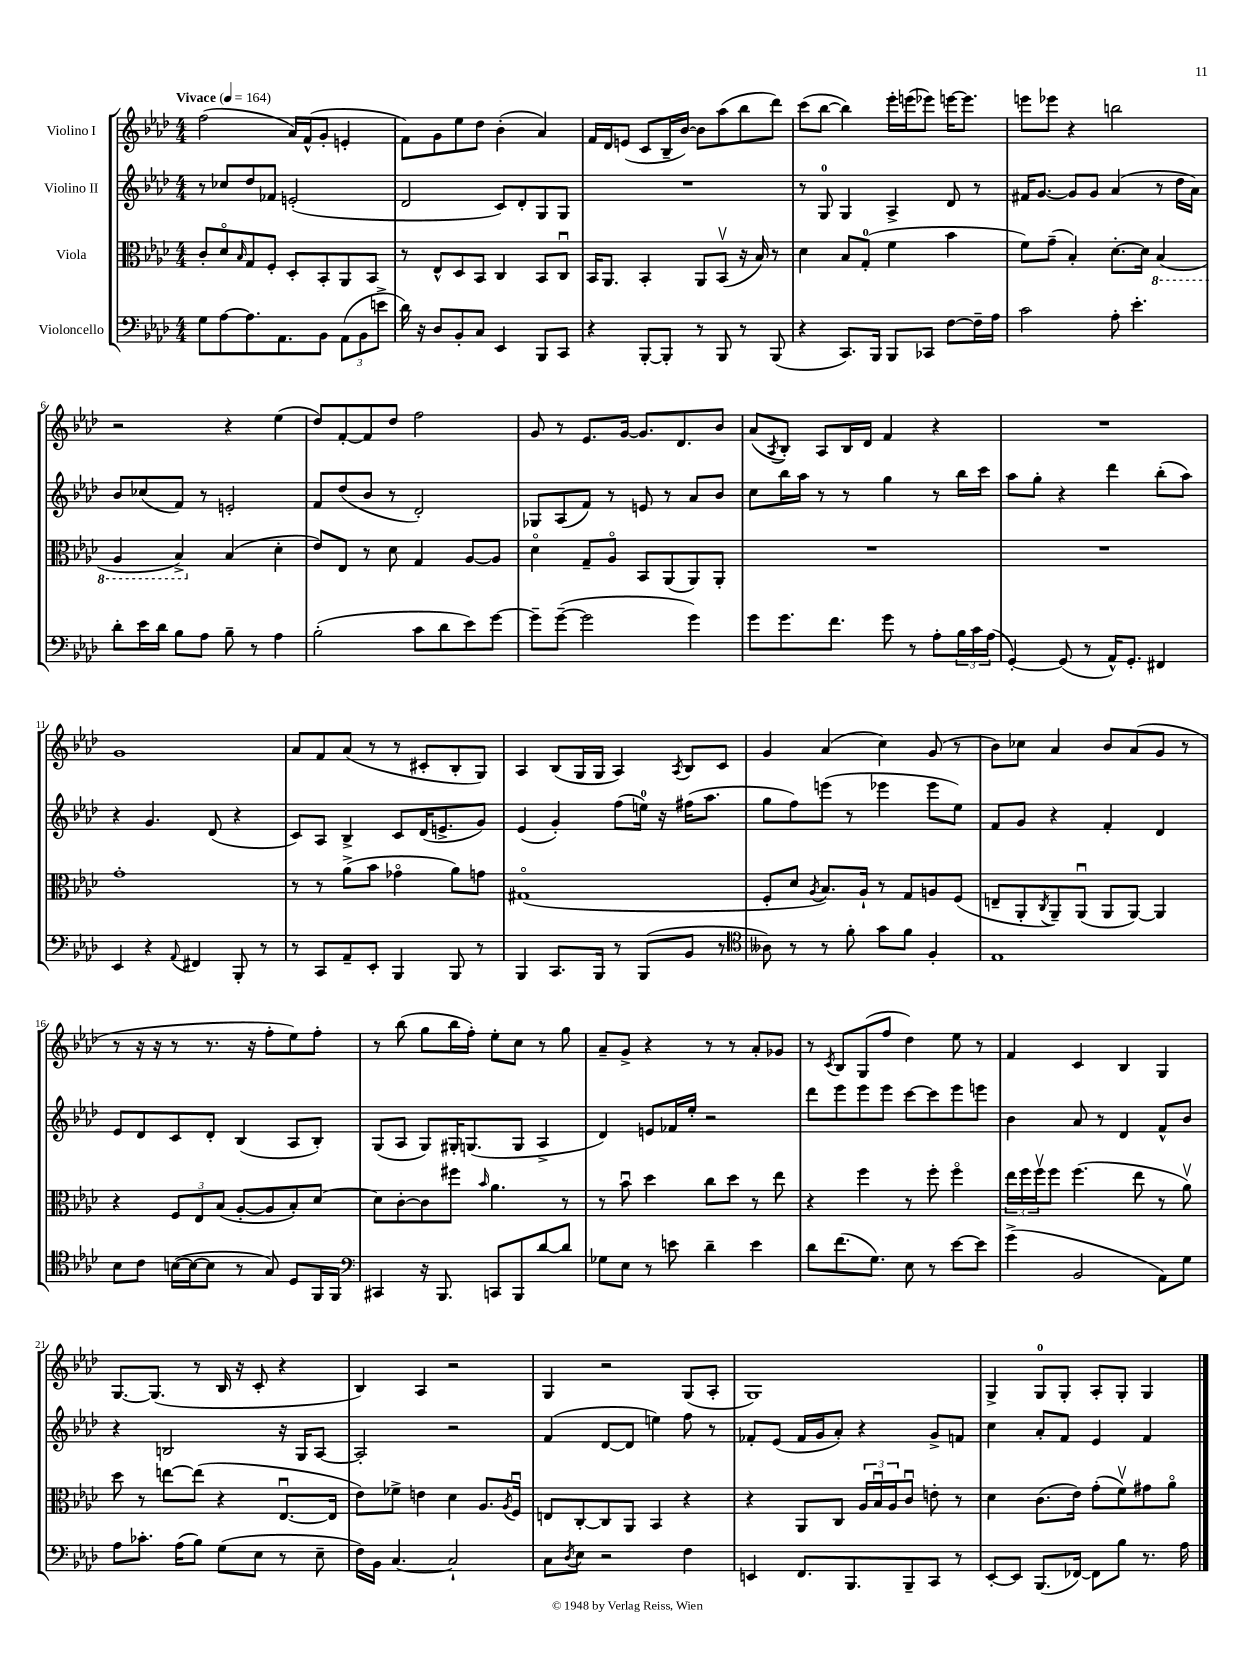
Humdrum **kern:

**kern	**kern	**kern	**kern
*staff4	*staff3	*staff2	*staff1
*clefF4	*clefC3	*clefG2	*clefG2
*k[b-e-a-d-]	*k[b-e-a-d-]	*k[b-e-a-d-]	*k[b-e-a-d-]
*M4/4	*M4/4	*M4/4	*M4/4
*MM164	*MM164	*MM164	*MM164
8G	8c'	8r	(2ff
[8A-	8d-o	8cc-	.
.	16qqB-	.	.
8.A-]	8G	8dd-	.
.	8F'	8f-	.
8.AA-	.	.	.
.	8D-'	(2e'	16a-)
.	.	.	(16f^^
8BB-	8BB-'	.	8g'
(12AA-	8AA-	.	4e'
12BB-	.	.	.
.	8BB-	.	.
12e^	.	.	.
=	=	=	=
16d-)	8r	2d-	8f)
16r	.	.	.
8D-	8E-^^	.	8g
8BB-'	8D-	.	8ee-
8C	8BB-	.	8dd-
4EE-	4C	8c)	(4b-'
.	.	8d-'	.
8BBB-	8BB-	8G	4a-)
8CC	8Cu	8G	.
=	=	=	=
4r	16BB-	1r	16f
.	8.AA-	.	16d-
.	.	.	(8e
[8BBB-'	4BB-'	.	8c
8BBB-']	.	.	16B-~
.	.	.	[16b-)
8r	8AA-	.	8b-]
8BBB-	(8BB-v	.	(8aa-
8r	16r	.	8bb-
.	16B-)	.	.
(8BBB-	8r	.	8ddd-)
=	=	=	=
4r	4d-	8r	(8ccc
.	.	8G	[8bb-
8.CC)	8B-	4G	4bb-])
.	(8G'	.	.
16BBB-	.	.	.
8BBB-	4f	4A-^	16eee-'
.	.	.	(16eee
8CC-	.	.	8eee-)
[8F	4b-	8d-	[16eee
.	.	.	8.eee]
16F~]	.	8r	.
16A-	.	.	.
=	=	=	=
2c	8f)	16f#	8eee
.	.	[8.g	.
.	(8g~	.	8eee-
.	4B-')	8g]	4r
.	.	8g	.
8A-'	[8.d-'	(4a-	2bb
4.e-'	.	.	.
.	16d-]	.	.
.	(4BB-	8r	.
.	.	16dd-	.
.	.	16a-)	.
=	=	=	=
8d-'	4AA-	8b-	2r
16e-	.	(8cc-	.
16d-	.	.	.
8B-	4BB-^)	8f)	.
8A-	.	8r	.
8B-~	(4B-	2e'	4r
8r	.	.	.
4A-	4d-'	.	(4ee-
=	=	=	=
(2B-'	8e-)	8f	8dd-)
.	8E-	(8dd-	[8f'
.	8r	8b-	8f]
.	8d-	8r	8dd-
8c	4G	2d-')	2ff
8d-	.	.	.
8e-)	[8A-	.	.
[8g	8A-]	.	.
=	=	=	=
8g~]	4d-o	8G-	8g
([8g~	.	(8A-	8r
2g]	8G~	8f)	8.e-
.	8A-o	8r	.
.	.	.	[16g
.	8BB-	8e	8.g]
.	(8AA-	8r	.
.	.	.	8.d-
4g)	8AA-)	8a-	.
.	8AA-'	8b-	8b-
=	=	=	=
8g	1r	8cc	(8a-
.	.	.	8qA-
8.g	.	16bb-	8B-')
.	.	16aa-	.
.	.	8r	8A-
8.f	.	.	.
.	.	8r	16B-
.	.	.	16d-
8g	.	4gg	4f
8r	.	.	.
8A-'	.	8r	4r
24B-	.	16bb-	.
24c	.	.	.
.	.	16ccc	.
(24A-	.	.	.
=	=	=	=
[4GG')	1r	8aa-	1r
.	.	8gg'	.
(8GG]	.	4r	.
8r	.	.	.
16AA-^^)	.	4ddd-	.
8.GG'	.	.	.
4FF#	.	(8bb-'	.
.	.	8aa-)	.
=	=	=	=
4EE-	1g'	4r	1g
4r	.	4.g	.
8qqAA-	.	.	.
4FF#	.	.	.
.	.	(8d-	.
8BBB-'	.	4r	.
8r	.	.	.
=	=	=	=
8r	8r	8c)	8a-
8CC	8r	8A-	8f
8AA-~	(8a-^	4B-^	(8a-
8EE-'	8b-	.	8r
4BBB-	4g-o	8c	8r
.	.	(16d-	8c#'
.	.	8.e^	.
8BBB-	8a-)	.	8B-'
8r	8g	8g)	8G)
=	=	=	=
4BBB-	(1G#o	(4e-	4A-
8.CC	.	4g')	(8B-
.	.	.	16G
16BBB-	.	.	16G
8r	.	(8ff	4A-)
(8BBB-	.	16ee)	.
.	.	16r	.
.	.	.	8qA-
8BB-	.	(16ff#	8B-
.	.	8.aa-	.
8r	.	.	8c
=	=	=	=
*clefC4	*	*	*
8A--)	8F'	8gg	4g
8r	8d-	8ff)	.
.	8qA-	.	.
8r	8.B-)	(8eee	(4a-
8f'	.	8r	.
.	16A-`	.	.
8g	8r	4eee-	4cc)
8f	8G	.	.
4F'	8A	8eee-	(8g
.	(8F	8ee-)	8r
=	=	=	=
1E-	8E~	8f	8b-)
.	8AA-'	8g	8cc-
.	8qC	.	.
.	8AA-~)	4r	4a-
.	(8AA-u	.	.
.	8AA-	4f'	8b-
.	[8AA-)	.	(8a-
.	4AA-]	4d-	8g
.	.	.	8r
=	=	=	=
8B-	4r	8e-	8r
8c	.	8d-	16r
.	.	.	16r
([16B	12F	8c	8r
16B_	.	.	.
.	12E-	.	.
8B]	.	8d-'	8.r
.	(12B-	.	.
8r	[8A-'	(4B-	.
.	.	.	16r
8G)	8A-]	.	8ff'
8D-	8B-')	8A-	8ee-)
16FF	[8d-	8B-')	8ff'
16FF	.	.	.
=	=	=	=
*clefF4	*	*	*
4CC#	8d-]	(8G	8r
.	[8c'	8A-	(8bb-
16r	8c]	8G)	8gg
8.BBB-	.	.	.
.	8ff#	16G#'	16bb-
.	.	(8.G	16ff')
.	16qqb-	.	.
8CC	4.a-	.	8ee-'
8BBB-	.	8G	8cc
[8d-	.	4A-^	8r
8d-]	8r	.	8gg
=	=	=	=
8G-	8r	4d-)	8a-~
8E-	8b-u	.	8g^
8r	4dd-	8e	4r
8e	.	16f-	.
.	.	16ee-'	.
4d-~	8cc	2r	8r
.	8dd-	.	8r
4e	8r	.	8a-'
.	8ee-	.	8g-
=	=	=	=
8d-	4r	8ddd-	8r
.	.	.	8qc
(8.f	.	8eee-	8B-
.	4ff	8eee-	(8G
8.G)	.	.	.
.	.	8eee-	8ff
8E-	8r	[8ccc	4dd-)
8r	8ff'	8ccc]	.
[8e-	4ffo	8eee-	8ee-
8e-]	.	8eee	8r
=	=	=	=
(4g^	24ee-	4b-	4f
.	24ff	.	.
.	24ffv	.	.
.	8ff	.	.
2BB-	(4.ff	8a-	4c
.	.	8r	.
.	.	4d-	4B-
.	8ee-	.	.
8AA-)	8r	8f^^	4G
8G	8a-v)	8b-	.
=	=	=	=
8A-	8dd-	4r	[8.G
8.c-'	8r	.	.
.	.	.	(8.G]
.	[8ee	2B	.
(16A-	.	.	.
8B-)	(8ee]	.	8r
(8G	4r	.	16B-
.	.	.	16r
8E-	.	.	8c'
8r	[8.E-u	16r	4r
.	.	16G	.
8E-~	.	[8A-	.
.	16E-]	.	.
=	=	=	=
16F)	8e-)	2A-']	4B-)
16BB-	.	.	.
[4.C	8f-^	.	.
.	4e	.	4A-
2C`]	4d-	2r	2r
.	8.A-	.	.
.	8qA-	.	.
.	16Fu	.	.
=	=	=	=
8C	8E	(4f	4G
8qD-	.	.	.
8E-	[8C'	.	.
2r	8C]	[8d-	2r
.	8AA-	8d-]	.
.	4BB-	4ee)	.
4F	4r	8ff	(8G
.	.	8r	8A-'
=	=	=	=
4EE	4r	8f-'	1G)
.	.	(8e-	.
8.FF	8AA-	16f-	.
.	.	16g	.
.	8C	8a-')	.
8.BBB-	.	.	.
.	24A-	4r	.
.	24B-u	.	.
.	24A-	.	.
8BBB-~	8cu	.	.
8CC	8e'	8g^	.
8r	8r	8f	.
=	=	=	=
[8EE-'	4d-	4cc	4G^
8EE-]	.	.	.
(8.BBB-	(8.c	8a-'	8G
.	.	8f	8G'
[16FF-)	16e-)	.	.
8FF-]	(8g'	4e-	8A-'
8B-	8fv)	.	8G'
8.r	8g#	4f	4G
.	8a-o	.	.
16A-	.	.	.
==	==	==	==
*-	*-	*-	*-
